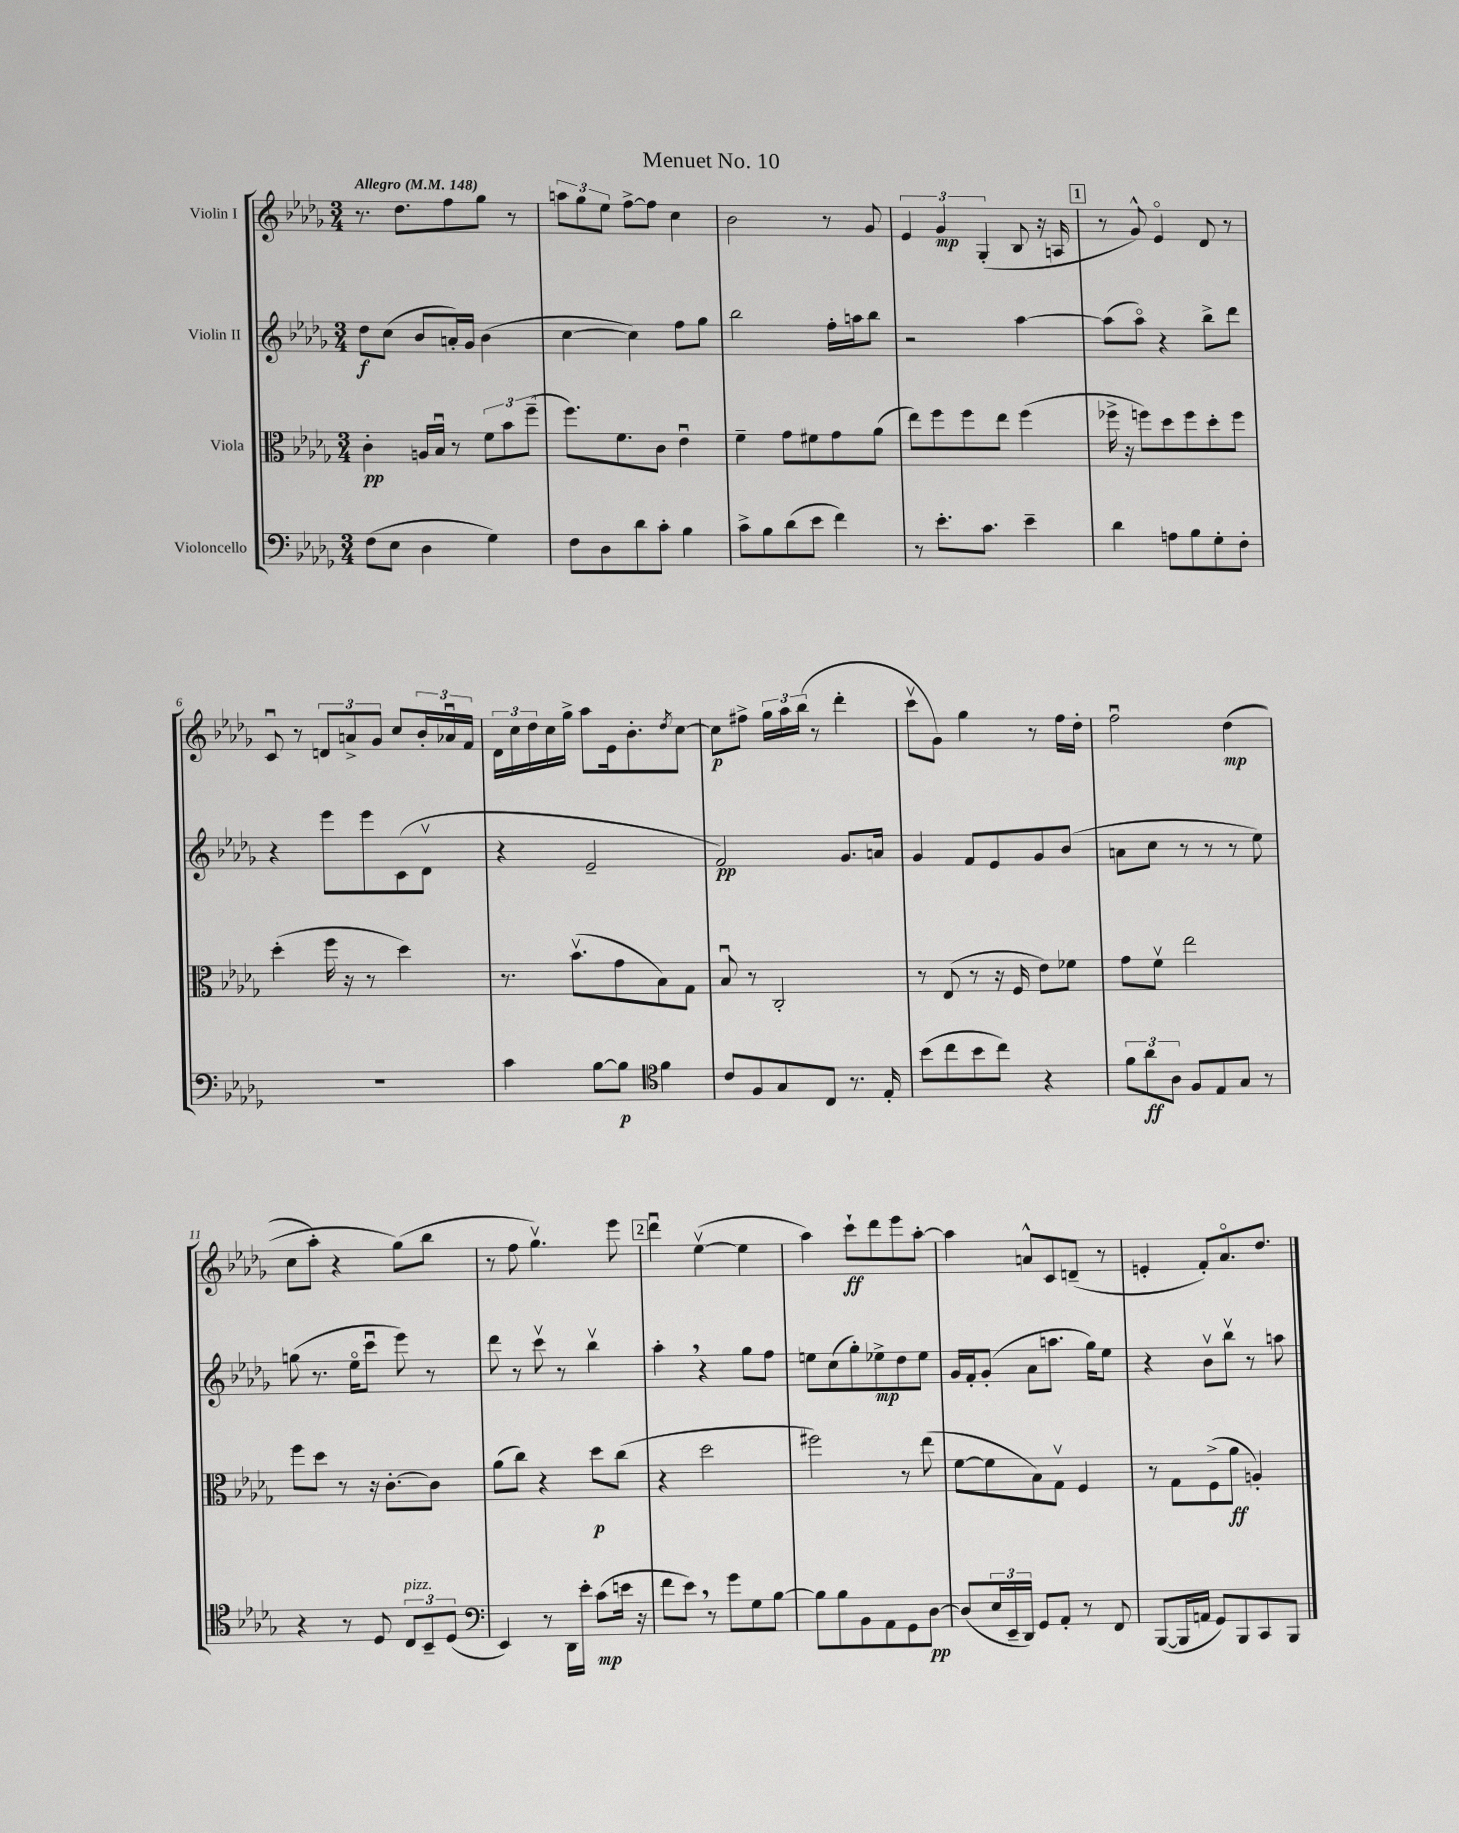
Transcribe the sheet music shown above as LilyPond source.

\header { title = "Menuet No. 10" }
<<
\new StaffGroup <<
\new Staff = "s0" \with { instrumentName = "Violin I" } {
    \clef treble \key des \major \numericTimeSignature \time 3/4 \tempo "Allegro" 4 = 148
    r8. des''8. f''8 ges''8 r8 |
    \tuplet 3/2 { a''8 ges''8 ees''8 } f''8~-> f''8 c''4 |
    bes'2 r8 ges'8 |
    \tuplet 3/2 { ees'4 ges'4\mp ges4-.( } bes8 r16 a16 |
    \mark \markup { \box "1" } r8 ges'8-^) ees'4\flageolet des'8 r8 |
    c'8\downbow r8 \tuplet 3/2 { d'8 a'8-> ges'8 } c''8 \tuplet 3/2 { bes'16-. aes'16\downbow f'16 } |
    \tuplet 3/2 { des'16 c''16 des''16 } c''16 ges''16-> aes''8 ees'16 bes'8.-. \acciaccatura { des''8 } c''8~ |
    c''8\p fis''8-> \tuplet 3/2 { ges''16 aes''16 bes''16( } r8 des'''4-. |
    c'''8\upbow ges'8) ges''4 r8 f''16 des''16-. |
    f''2\downbow des''4\mp(\( |
    c''8 aes''8-.) r4 ges''8(\) bes''8 |
    r8 f''8 ges''4.\upbow) ees'''8 |
    \mark \markup { \box "2" } des'''4\downbow ees''4~\upbow( ees''4 |
    aes''4) c'''8-!\ff des'''8 ees'''8 aes''8~-. |
    aes''4 a'8-^ c'8 d'8--( r8 |
    e'4-. f'8-.) aes'8.\flageolet des''8. \bar "|." |
}
\new Staff = "s1" \with { instrumentName = "Violin II" } {
    \clef treble \key des \major \numericTimeSignature \time 3/4
    des''8\f c''8( bes'8 a'16-.) ges'16 bes'4( |
    c''4~ c''4) f''8 ges''8 |
    bes''2 f''16-. a''16 bes''8 |
    r2 aes''4~ |
    \mark \markup { \box "1" } aes''8( aes''8\flageolet) r4 bes''8-> des'''8 |
    r4 ees'''8 ees'''8 c'8( des'8\upbow |
    r4 ees'2-- |
    f'2\pp) ges'8. a'16 |
    ges'4 f'8 ees'8 ges'8 bes'8( |
    a'8 c''8 r8 r8 r8 ees''8) |
    g''8( r8. ees''16\flageolet c'''8\downbow ees'''8) r8 |
    des'''8 r8 c'''8\upbow r8 bes''4\upbow |
    \mark \markup { \box "2" } aes''4-. \breathe r4 ges''8 f''8 |
    e''8 c''8( ges''8-.) ees''8->\mp des''8 ees''8 |
    ges'16 f'16-. ges'8-.( aes'8 a''8. ges''16) ees''8 |
    r4 bes'8\upbow bes''8\upbow r8 a''8 \bar "|." |
}
\new Staff = "s2" \with { instrumentName = "Viola" } {
    \clef alto \key des \major \numericTimeSignature \time 3/4
    c'4-.\pp a16 bes16\downbow r8 \tuplet 3/2 { f'8 bes'8 f''8--( } |
    f''8.) f'8. c'8 ees'4\downbow |
    f'4-- ges'8 fis'8 ges'8 aes'8( |
    ees''8) f''8 f''8 ees''8 f''4( |
    \mark \markup { \box "1" } fes''16-> r16 f''8) des''8 f''8 des''8-. f''8 |
    des''4-.( f''16 r16 r8 des''4) |
    r8. bes'8.\upbow( ges'8 bes8) ges8 |
    bes8\downbow r8 c2-. |
    r8 ees8( r8 r16 f16 ees'8) fes'8 |
    ges'8 f'8\upbow ees''2 |
    f''8 des''8 r8 r16 c'8.~-. c'8 |
    aes'8( c''8) r4 des''8\p c''8( |
    \mark \markup { \box "2" } r4 des''2 |
    fis''2) r8 ees''8( |
    f'8~ f'8 bes8) ges8\upbow f4 |
    r8 ges8 f8->( aes'8\ff a4-.) \bar "|." |
}
\new Staff = "s3" \with { instrumentName = "Violoncello" } {
    \clef bass \key des \major \numericTimeSignature \time 3/4
    f8( ees8 des4 ges4) |
    f8 des8 des'8 c'8-. bes4 |
    c'8-> bes8 des'8( ees'8 f'4) |
    r8 ees'8.-. c'8. ees'4-- |
    \mark \markup { \box "1" } des'4 a8 bes8 ges8-. f8-. |
    R2. |
    c'4 bes8~ bes8\p \clef tenor f'4 |
    c'8 f8 ges8 c8 r8. ees16-. |
    bes'8( c''8 bes'8 c''8) r4 |
    \tuplet 3/2 { f'8 aes'8\ff aes8 } f8 ees8 ges8 r8 |
    r4 r8 des8 \tuplet 3/2 { c8^\markup { \italic "pizz." } bes,8-- des8( } |
    \clef bass ees,4) r8 des,16 ees'16-. c'8\mp( e'16 r16 |
    \mark \markup { \box "2" } f'8 ees'8) \breathe r8 ges'8 ges8 bes8~ |
    bes8 bes8 bes,8 aes,8 ges,8 des8~\pp |
    des8( \tuplet 3/2 { ees16 ees,16-- des,16) } ges,8 aes,8-. r8 f,8 |
    bes,,8~( bes,,16 a,16 ges,8) bes,,8 c,8 bes,,8 \bar "|." |
}
>>
>>
